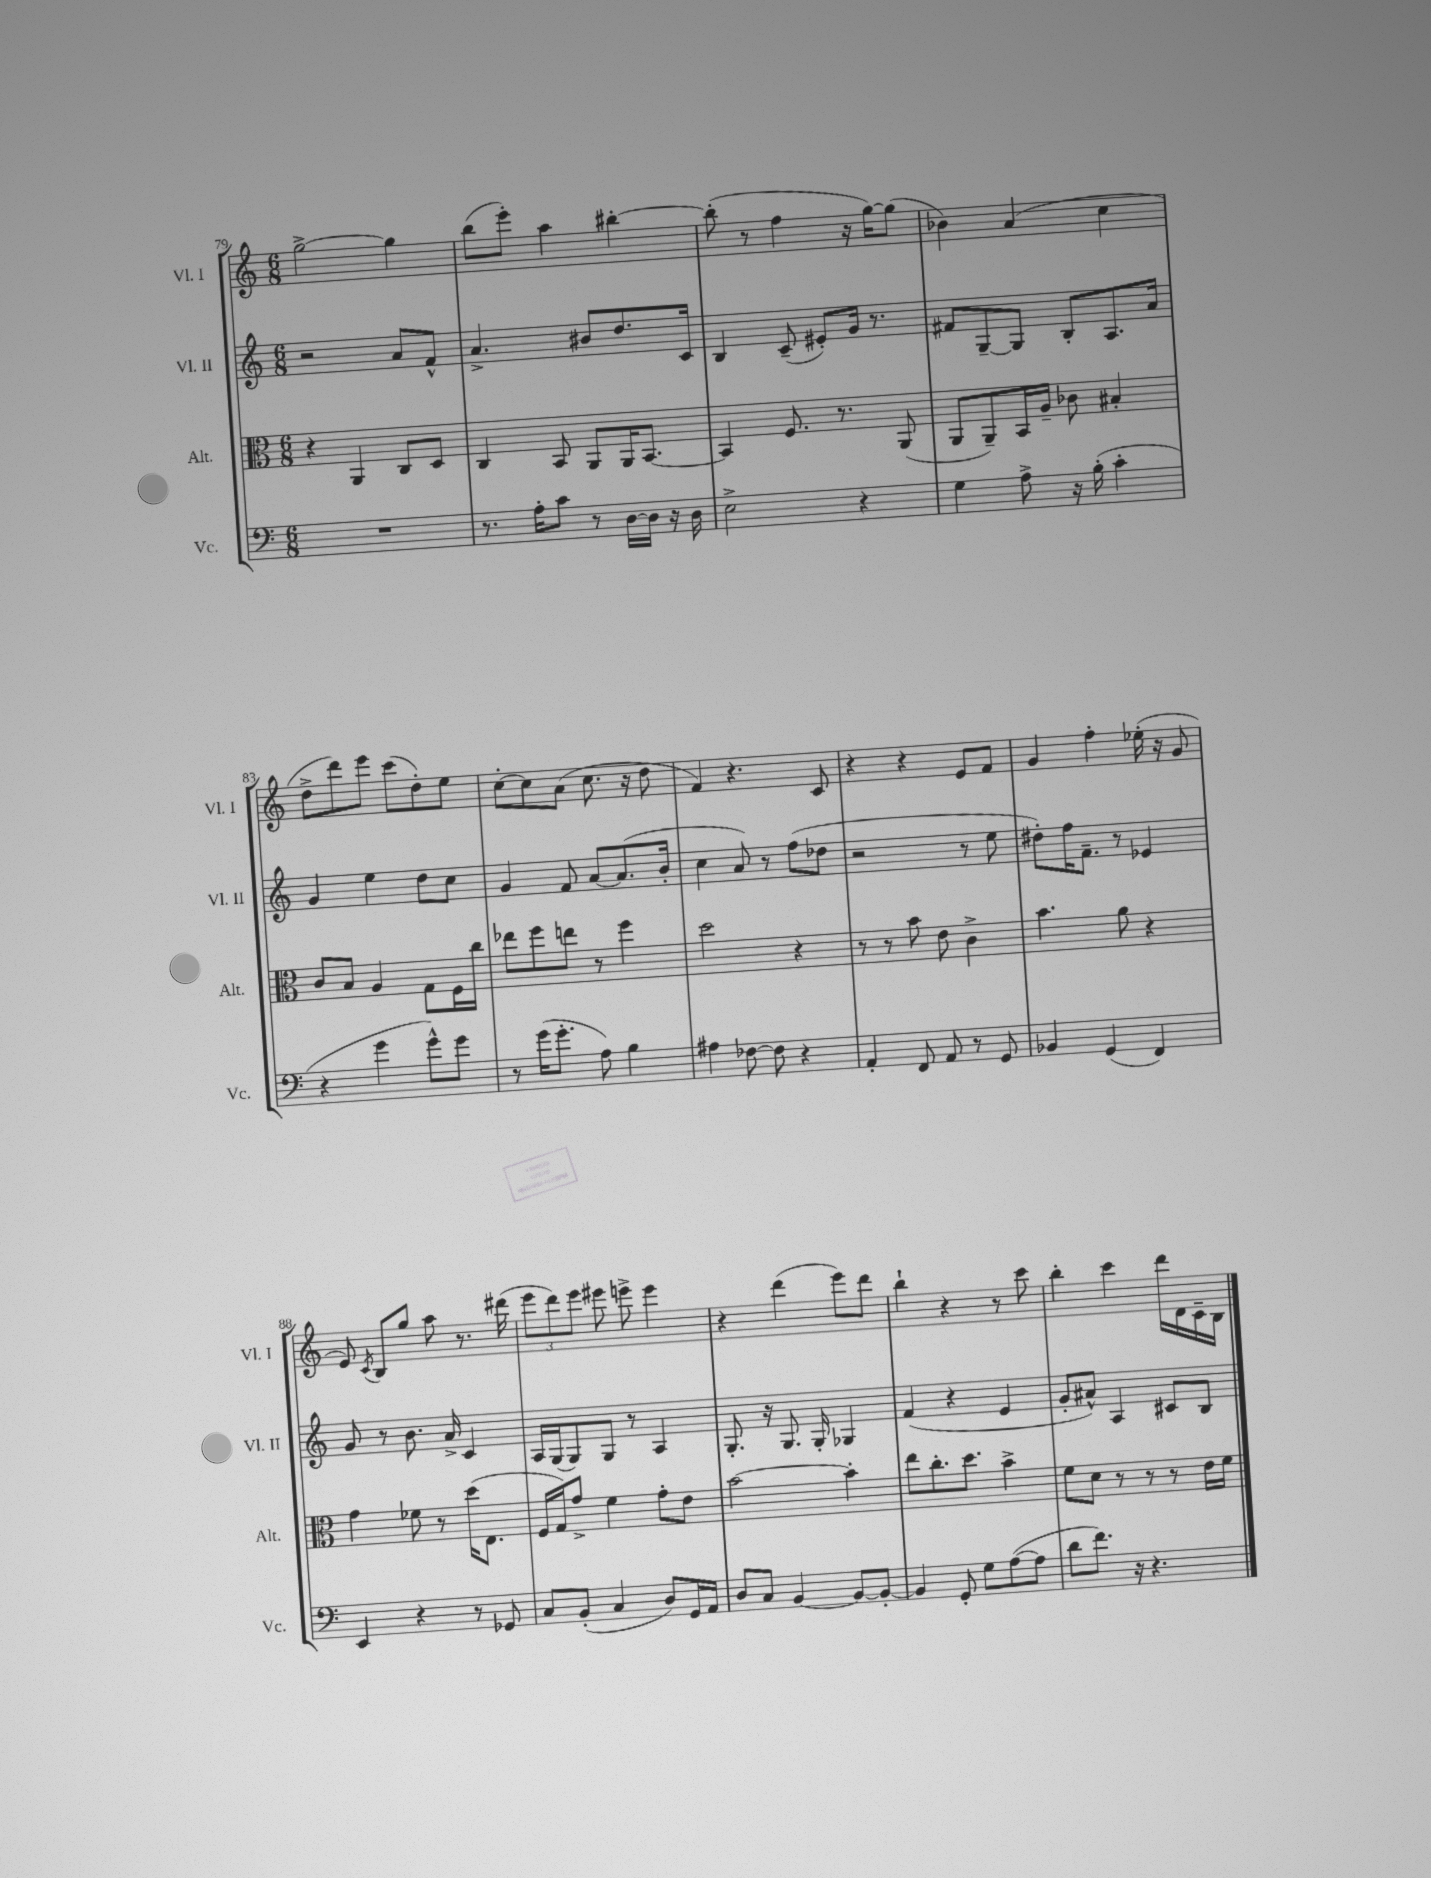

**kern	**kern	**kern	**kern
*part4	*part3	*part2	*part1
*staff4	*staff3	*staff2	*staff1
*I"Vc.	*I"Alt.	*I"Vl. II	*I"Vl. I
*I'Vc.	*I'Alt.	*I'Vl. II	*I'Vl. I
*clefF4	*clefC3	*clefG2	*clefG2
*k[]	*k[]	*k[]	*k[]
*M6/8	*M6/8	*M6/8	*M6/8
=79	=79	=79	=79
2.r	4r	2r	[2gg^\
.	4AA/	.	.
.	8C/L	8a/L	4gg\]
.	8D/J	8f^^/J	.
=80	=80	=80	=80
8.r	4C/	4.a^/	(8bb\L
.	.	.	8eee'\J)
16A'\KL	.	.	.
8c\J	8BB/	.	4aa\
8r	8AA/L	8b#X/L	.
[16D\LL	16AA/K	8.dd/	[4bb#X'\
16D\JJ]	[8.BB/J	.	.
16r	.	.	.
16D\	.	16c/Jk	.
=81	=81	=81	=81
2E^\	4BB/]	4B/	(8bb#'\]
.	.	.	8r
.	8.F/	(8c~/	4ff\
.	.	8e#X'/L)	.
.	8.r	.	.
4r	.	16g/Jk	16r
.	.	8.r	[16gg\KL)
.	(8AA/	.	(8gg\J]
=82	=82	=82	=82
4G\	8AA/L	8f#X/L	4b-X\)
.	8AA~/)	[8G~/	.
8A^\	16BB/L	8G/J]	(4a/
.	16A~/JJ	.	.
16r	8c-X\	8B'/L	.
(16B'\	.	.	.
4c'\	4B#X'/	8.A/	4cc\
.	.	16a/Jk	.
!!LO:LB:g=z
=83	=83	=83	=83
4r	8c/L	4g/	8dd^\L
.	8B/J	.	8ddd\)
4g\	4A/	4ee\	8eee\J
.	.	.	(8ccc\L
8g^^\L)	8G\L	8dd\L	8dd'\)
8g\J	16F\L	8cc\J	8ee\J
.	16cc\JJ	.	.
=84	=84	=84	=84
8r	8ee-X\L	4g/	[8cc'\L
(16g\KL	8ff\	.	8cc\]
8.g'\J	.	.	.
.	8een\J	8f/	(8a\J
8A\)	8r	[8a/L	8.cc\
4B\	4ff\	(8.a/]	.
.	.	.	16r
.	.	.	8dd\
.	.	16b'/Jk	.
=85	=85	=85	=85
4A#X\	2dd\	4cc\	4f/)
[8F-X\	.	8a/)	4.r
8F-\]	.	8r	.
4r	4r	(8ff\L	.
.	.	8dd-X\J	8c/
=86	=86	=86	=86
4AA'/	8r	2r	4r
.	8r	.	.
8FF/	8b\	.	4r
8AA/	8e\	.	.
8r	4c^\	8r	8e/L
8GG/	.	8ee\	8f/J
=87	=87	=87	=87
4BB-X/	4.b\	8dd#X'\L)	4g/
.	.	16ff\K	.
.	.	8.f~\J	.
(4GG/	.	.	4ff'\
.	8a\	8r	.
4FF/)	4r	4e-X/	(16ee-X'\
.	.	.	16r
.	.	.	8g/
!!LO:LB:g=z
=88	=88	=88	=88
4EE/	4g\	8g/	8e/)
.	.	.	8qc/
.	.	8r	8B/L
4r	8f-X\	8.b\	8gg/J
.	8r	.	8aa\
.	.	16a^/	.
8r	(16dd\KL	4c/	8.r
.	8.E\J	.	.
8GG-X/	.	.	.
.	.	.	(16ddd#X\
=89	=89	=89	=89
8C/L	16F/LL	16A/LL	12eee\L
.	16G/J)	(16G/J	.
.	.	.	12ddd\)
(8BB'/J	8g^/J	8G/)	.
.	.	.	12eee\J
4C/	4f\	8G/J	8eee#X\
.	.	8r	8eeen^\
8D/L)	8g'\L	4A/	4eee\
16GG/L	8e\J	.	.
16AA/JJ	.	.	.
=90	=90	=90	=90
8D/L	[2b\	8.G'/	4r
8C/J	.	.	.
.	.	16r	.
[4BB/	.	8.G/	(4ddd\
.	.	16G'/	.
8BB/L_	4b'\]	4G-X/	8eee\L)
8BB'/J_	.	.	8ddd\J
=91	=91	=91	=91
4BB/]	8ee\L	(4f/	4bb`\
.	8.cc'\	.	.
8GG'/	.	4r	4r
.	8.dd\J	.	.
8G\L	.	.	.
([8A\	4b^\	4e/	8r
8A\J]	.	.	8ccc\
=92	=92	=92	=92
8d\L	8f\L	8g'/L	4bb'\
8.f\J)	8d\J	8a#X^^/J)	.
.	8r	4A/	4ccc\
16r	.	.	.
4.r	8r	.	.
.	8r	8c#X/L	16ddd\LL
.	.	.	16d\
.	16e\LL	8B/J	16c~\
.	16f\JJ	.	16B\JJ
==	==	==	==
*-	*-	*-	*-
